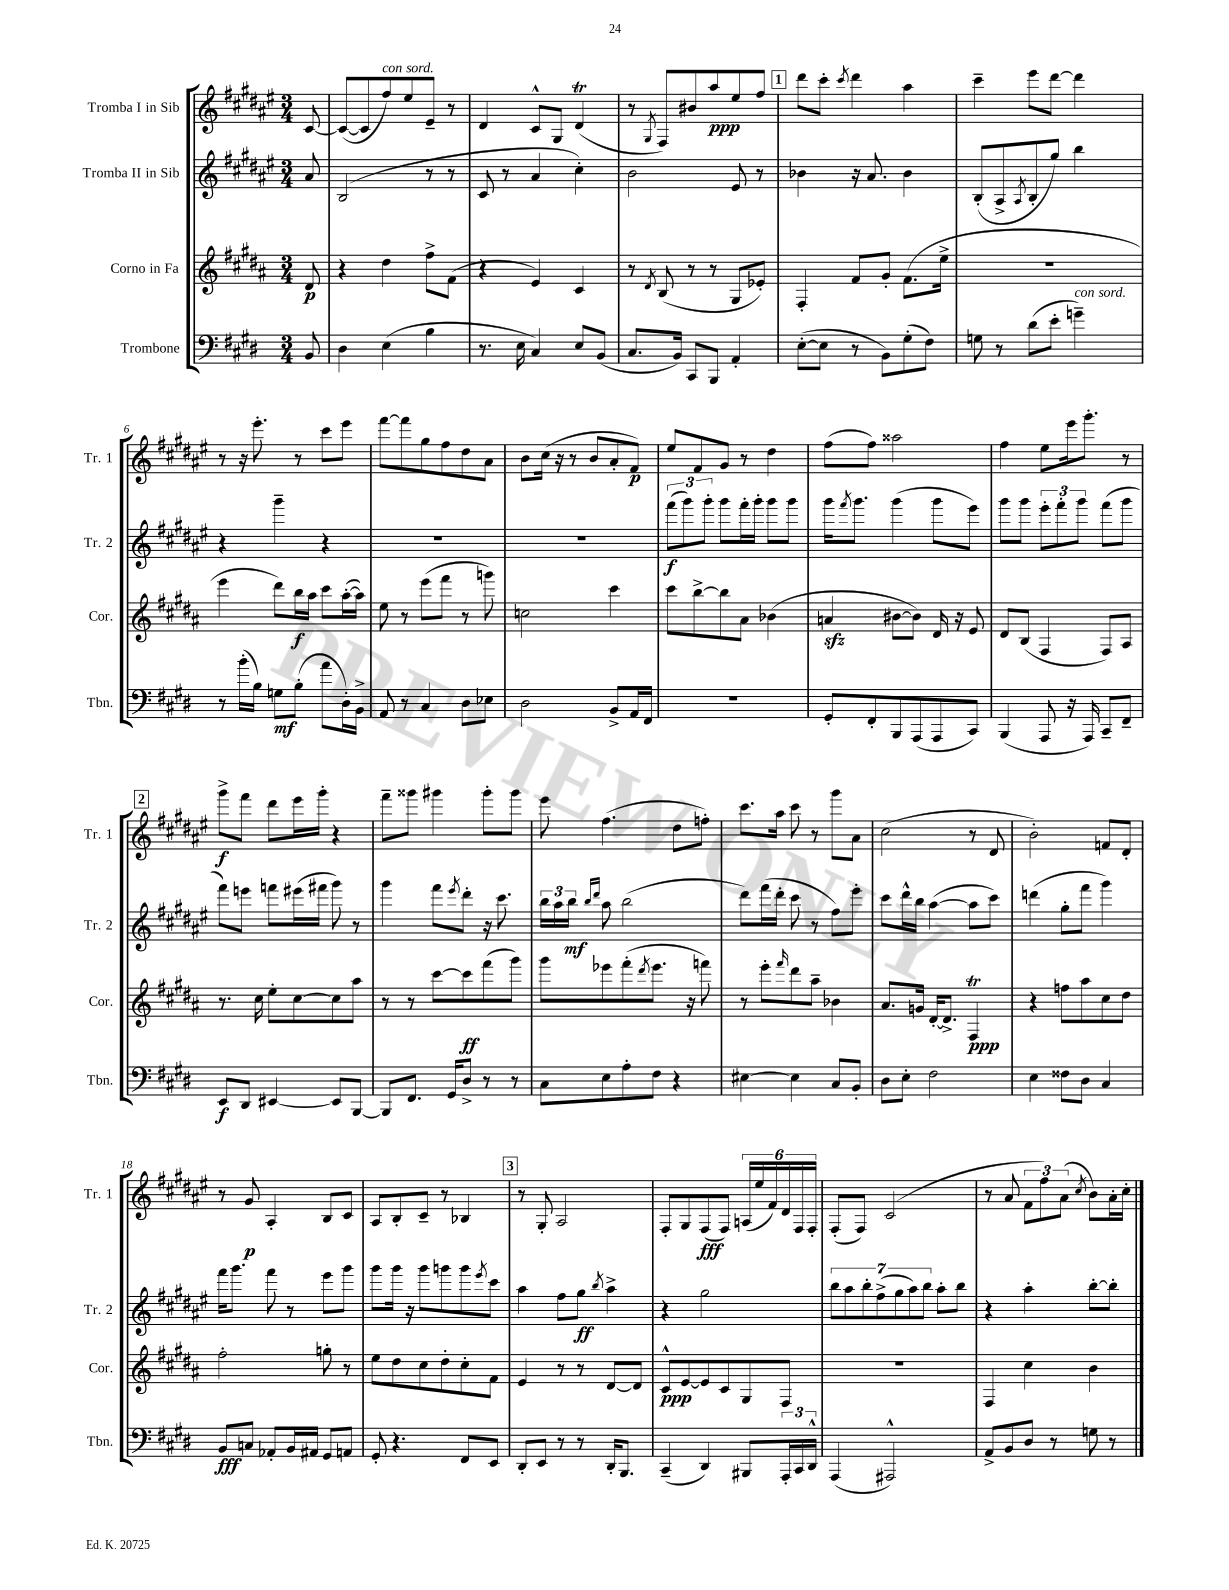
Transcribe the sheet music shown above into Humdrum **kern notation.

**kern	**kern	**kern	**kern
*staff4	*staff3	*staff2	*staff1
*clefF4	*clefG2	*clefG2	*clefG2
*k[f#c#g#d#]	*k[f#c#g#d#a#]	*k[f#c#g#d#a#e#]	*k[f#c#g#d#a#e#]
*M3/4	*M3/4	*M3/4	*M3/4
8BB	8d#	8a#	[8c#
=	=	=	=
4D#	4r	(2B	(8c#_
.	.	.	8c#]
(4E	4dd#	.	8ff#)
.	.	.	8ee#
4B	8ff#^	8r	8e#~
.	(8f#	8r	8r
=	=	=	=
8.r	4r	8c#	4d#
.	.	8r	.
16E	.	.	.
4C#)	4e)	4a#	8c#^^
.	.	.	8G#
8E	4c#	4cc#')	(4d#
(8BB	.	.	.
=	=	=	=
8.C#	8r	2b	8r
.	8qd#	.	8qG#
.	(8B	.	8F#)
16BB)	.	.	.
8CC#	8r	.	8b#
8BBB	8r	.	8aa#
4AA'	8G#	8e#	8ee#
.	8e-')	8r	8ff#
=	=	=	=
([8E'	4F#'	4b-	8ddd#
8E]	.	.	8ccc#'
.	.	.	8qccc#
8r	8f#	16r	4ddd#
.	.	8.a#	.
8BB)	8g#'	.	.
(8G#'	(8.f#	4b-	4aa#
8F#)	.	.	.
.	16ee^	.	.
=	=	=	=
8G	2.r	(8B'	4ccc#~
8r	.	8A#^	.
.	.	8qA#	.
(8d#	.	8B'	8eee#
8e'	.	8gg#)	[8ddd#
4g~)	.	4bb	4ddd#]
=	=	=	=
8r	4eee	4r	8r
(16b'	.	.	16r
16B)	.	.	8.eee#'
8G	8ddd#)	4ggg#~	.
(8B'	16bb	.	8r
.	16aa#	.	.
8a	8ccc#	4r	8ccc#
16D#')	([16aa#'	.	8eee#
16BB^	16aa#])	.	.
=	=	=	=
8AA	8ee	2.r	[8fff#
8r	8r	.	8fff#]
4C#	(8eee	.	8gg#
.	8fff#	.	8ff#
8D#	8r	.	8dd#
8E-	8ggg)	.	8a#
=	=	=	=
2D#	2cc	2.r	8b
.	.	.	(16cc#
.	.	.	16r
.	.	.	8r
.	.	.	8b
8BB^	4ccc#	.	8a#'
16AA	.	.	8f#)
16FF#	.	.	.
=	=	=	=
2.r	8ccc#	(12fff#	8ee#
.	.	12ggg#)	.
.	[8bb^	.	8f#
.	.	12ggg#'	.
.	8bb]	8ggg#	8g#
.	8a#	16fff#'	8r
.	.	16ggg#'	.
.	(4b-	8ggg#	4dd#
.	.	8ggg#	.
=	=	=	=
8GG#'	4a	16ggg#	(8ff#
.	.	8qfff#	.
.	.	8.ggg#	.
8FF#'	.	.	8ff#)
8BBB	[8b#	(4ggg#	2aa##
(8AAA	8b#])	.	.
8AAA	16d#	8ggg#	.
.	16r	.	.
8CC#)	8e	8eee#)	.
=	=	=	=
(4BBB	8d#	8ggg#	4ff#
.	(8B	8ggg#	.
8AAA	4F#	12eee#'	8ee#
.	.	12fff#'	.
16r	.	.	16eee#
.	.	12ggg#	.
16AAA)	.	.	8.ggg#'
8CC#~	8F#)	(8fff#	.
8FF#~	8A#	8ggg#	8r
=	=	=	=
8EE	8.r	8fff#)	8ggg#^
8DD#	.	8eee	8fff#
.	16cc#	.	.
[4EE#	8ee'	8fff	8ddd#
.	[8cc#	(16eee#	16eee#
.	.	16fff#	16ggg#'
8EE#]	8cc#]	8ggg#)	4r
[8BBB	8aa#	8r	.
=	=	=	=
8BBB]	8r	4ggg#	8fff#~
8.FF#	8r	.	8ggg##
.	[8ccc#	8fff#	4ggg#
16GG#	.	.	.
.	.	8qeee#	.
8D#^	8ccc#]	8ddd#'	.
8r	(8fff#	16r	8ggg#'
.	.	8.ccc#	.
8r	8ggg#)	.	8ggg#
=	=	=	=
8C#	8ggg#	24bb	8eee#
.	.	24aa#	.
.	.	24bb	.
.	.	16qqbb	.
.	.	16qqddd#	.
8E	8eee-	8aa#	(4.ff#
8A'	(8fff#'	(2bb	.
.	8qddd#	.	.
8F#	8.eee-	.	.
4r	.	.	8dd#
.	16r	.	.
.	8fff)	.	8ff')
=	=	=	=
[4E#	8r	8ddd#)	8.ccc#
.	8eee'	(16fff#	.
.	.	16ddd#'	16aa#
.	16qqfff#	.	.
4E#]	8ddd#	8ccc#	8ccc#
.	8aa#~	8r	8r
8C#	4b-	8ff#)	8ggg#
8BB'	.	8eee#'	8a#
=	=	=	=
8D#	8.a#	8ccc#	(2cc#
8E'	.	16ddd#^^	.
.	16g	16bb	.
2F#	[16d#'	([4aa#	.
.	8.d#^]	.	.
.	4F#	8aa#]	8r
.	.	8ccc#)	8d#
=	=	=	=
4E	4r	(4ddd	2b')
8F##	8ff	8gg#'	.
8D#	8aa#	8fff#	.
4C#	8cc#	4ggg#)	8f
.	8dd#	.	8d#'
=	=	=	=
8BB	2ff#'	16fff#	8r
.	.	8.ggg#	.
8C	.	.	8g#
8AA-'	.	8fff#	4A#'
16BB	.	8r	.
16AA#	.	.	.
8GG#	8gg'	8eee#	8B
8AA	8r	8ggg#	8c#
=	=	=	=
8GG#'	8ee	8ggg#	8A#
4.r	8dd#	16ggg#	8B'
.	.	16r	.
.	8cc#	8ggg#	8c#~
.	8dd#'	8ggg	8r
8FF#	8cc#'	8ggg	4B-
.	.	8qeee#	.
8EE	8f#	8ccc#	.
=	=	=	=
8DD#'	4e	4aa#	8r
8EE	.	.	8G#'
8r	8r	8ff#	2A#
8r	8r	8gg#	.
.	.	8qbb	.
16DD#'	[8d#	4aa#^	.
8.BBB	.	.	.
.	8d#]	.	.
=	=	=	=
(4CC#~	8c#^^	4r	8F#'
.	[8e	.	8G#
4DD#)	8e]	2gg#	(8F#
.	8c#	.	8F#)
8BBB#	8G#	.	(24A
.	.	.	24ee#
.	.	.	24f#)
24AAA'	8F#	.	24d#
24CC#	.	.	24F#
24DD#^^	.	.	24F#'
=	=	=	=
(4AAA	2.r	14bb	(8F#'
.	.	14aa#	.
.	.	.	8F#)
.	.	14bb'	.
.	.	(14ff#^	.
2AAA#^^)	.	.	(2c#
.	.	14gg#	.
.	.	14aa#)	.
.	.	14bb	.
.	.	8aa#'	.
.	.	8bb	.
=	=	=	=
8AA^	4F#	4r	8r
8BB	.	.	8a#
8D#	4cc#	4aa#'	12f#
.	.	.	12ff#)
8r	.	.	.
.	.	.	(12a#
.	.	.	8qcc#
8G	4b	[8bb'	8b)
8r	.	8bb']	16a#'
.	.	.	16cc#'
==	==	==	==
*-	*-	*-	*-
